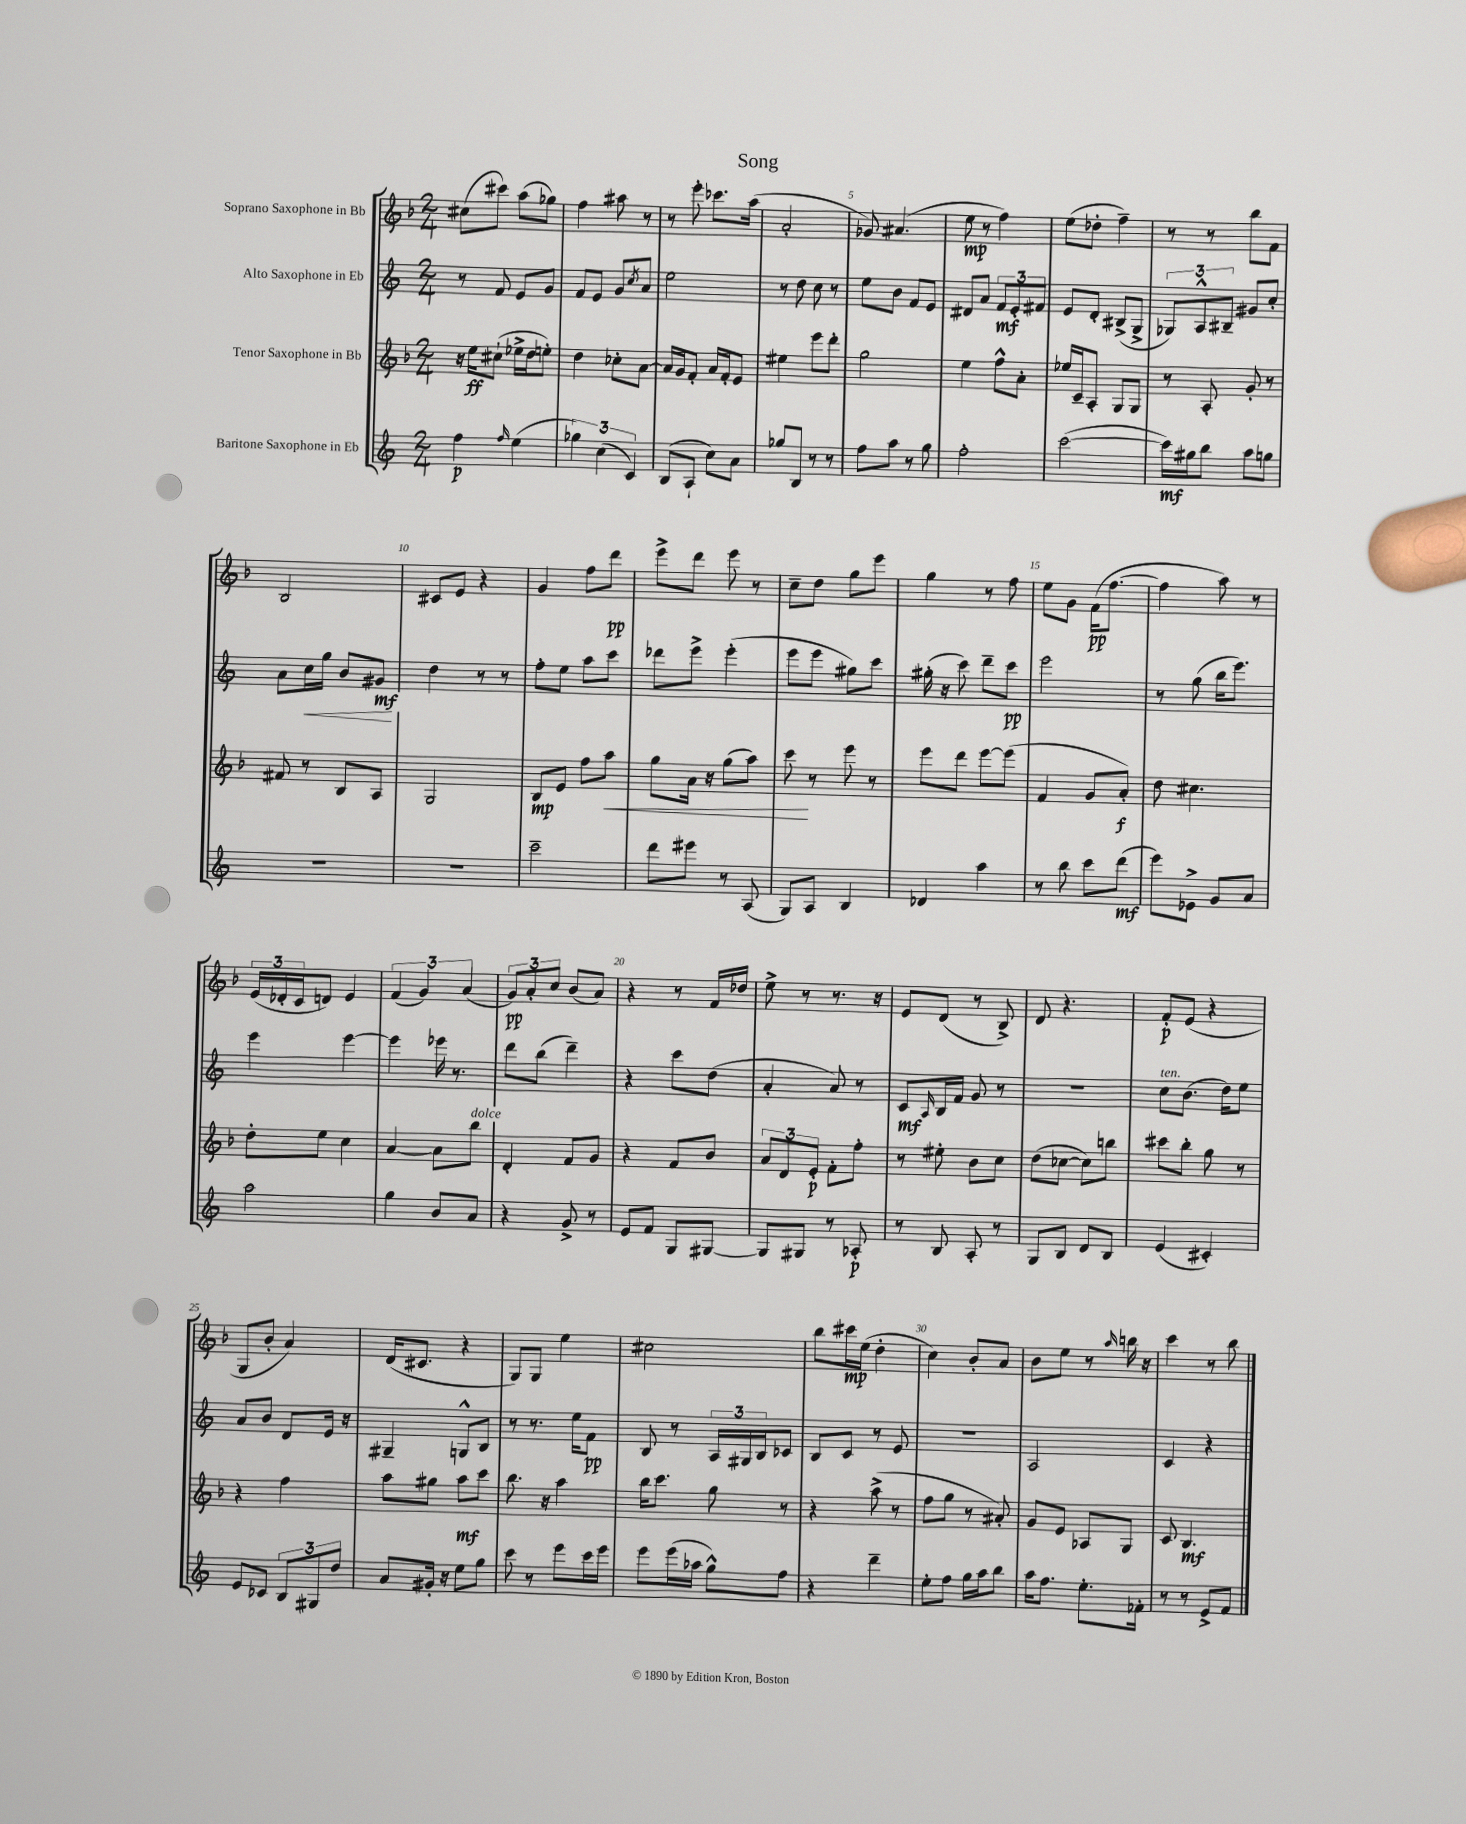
\header { title = "Song" }
<<
\new StaffGroup <<
\new Staff = "s0" \with { instrumentName = "Soprano Saxophone in Bb" } {
    \clef treble \key f \major \numericTimeSignature \time 2/4
    cis''8( cis'''8) a''8( ges''8) |
    f''4 ais''8 r8 |
    r8 e'''8-. ces'''8. a''16( |
    a'2-. |
    ges'8) ais'4.( |
    e''8\mp r8 f''4) |
    e''8( des''8-. f''4--) |
    r8 r8 bes''8 f'8 |
    bes2 |
    cis'8 e'8 r4 |
    g'4 f''8 d'''8\pp |
    e'''8-> d'''8 e'''8 r8 |
    c''8-- d''8 g''8 e'''8 |
    g''4 r8 f''8 |
    e''8 g'8 f'16\pp( f''8.~ |
    f''4 a''8) r8 |
    \tuplet 3/2 { e'16( des'16-. c'16 } d'8) e'4 |
    \tuplet 3/2 { f'4( g'4) a'4( } |
    \tuplet 3/2 { g'8\pp) a'8-. c''8 } bes'8( a'8) |
    r4 r8 f'16 des''16 |
    e''8-> r8 r8. r16 |
    e'8 d'8( r8 bes8->) |
    d'8 r4. |
    f'8-.\p e'8( r4 |
    g8 bes'8-. a'4) |
    d'16( cis'8. r4 |
    g8) g8 e''4 |
    cis''2 |
    bes''8 cis'''16\mp e''16( d''4-. |
    c''4) bes'8-. a'8 |
    bes'8 e''8 r8 \grace { a''16 } b''16 r16 |
    c'''4 r8 bes''8 \bar "|." |
}
\new Staff = "s1" \with { instrumentName = "Alto Saxophone in Eb" } {
    \clef treble \key c \major \numericTimeSignature \time 2/4
    r8 f'8 e'8 g'8 |
    f'8 e'8 g'8 \acciaccatura { c''8 } a'8 |
    e''2 |
    r8 d''8 c''8 r8 |
    e''8 b'8 f'8 e'8 |
    dis'8 a'8 \tuplet 3/2 { f'8\mf e'8-. fis'8 } |
    e'8 d'8-. bis8->( g8-> |
    \tuplet 3/2 { ges8) a8-^ bis8-- } gis'8 c''8-. |
    a'8 c''16\< g''16 b'8 gis'8\mf\! |
    d''4 r8 r8 |
    f''8-. e''8 a''8 c'''8 |
    des'''8 e'''8-> e'''4-.( |
    e'''8 e'''8 gis''8) c'''8 |
    gis''16-.( r16 c'''8) d'''8-- c'''8\pp |
    e'''2 |
    r8 g''8( b''16 e'''8.) |
    e'''4 e'''4~ |
    e'''4 ees'''16 r8. |
    d'''8 b''8( d'''4--) |
    r4 c'''8 d''8( |
    a'4-. a'8) r8 |
    c'8\mf \grace { a16 } b16 f'16 g'8 r8 |
    R2 |
    c''8^\markup { \italic "ten." } b'8.( d''16) e''8 |
    a'8 b'8 d'8 e'16 r16 |
    gis4-- g8-^ b8 |
    r8 r8. e''16 f'8\pp |
    b8 r8 \tuplet 3/2 { a16 gis16 b16 } ces'8 |
    b8 c'8 r8 e'8 |
    R2 |
    a2 |
    c'4 r4 \bar "|." |
}
\new Staff = "s2" \with { instrumentName = "Tenor Saxophone in Bb" } {
    \clef treble \key f \major \numericTimeSignature \time 2/4
    r16 e''16\ff cis''8-!( ees''16-> d''16 e''8-.) |
    d''4 ces''8-. a'8~ |
    a'16 g'16 f'8-. a'16 f'16-. e'8 |
    eis''4 e'''8 d'''8-. |
    g''2 |
    e''4 f''8-^ a'8-. |
    ees''16 c'16-- a8-. g8 g8 |
    r8 a8-. g'8-. r8 |
    fis'8 r8 bes8 a8 |
    g2 |
    bes8\mp e'8 f''8 a''8\< |
    g''8 a'16 r16 g''8( a''8) |
    c'''8\! r8 e'''8 r8 |
    e'''8 d'''8 e'''8~ e'''8( |
    f'4 g'8 a'8-.\f) |
    d''8 cis''4. |
    d''8-. e''8 c''4 |
    a'4~ a'8 bes''8^\markup { \italic "dolce" } |
    d'4-. f'8 g'8 |
    r4 f'8 bes'8 |
    \tuplet 3/2 { a'8 d'8 e'8-.\p } f'8-. f''8-. |
    r8 eis''8-. bes'8 c''8 |
    d''8( ces''8~ ces''8) b''8 |
    cis'''8 bes''8-. g''8 r8 |
    r4 f''4 |
    a''8 gis''8 a''8\mf c'''8 |
    bes''8. r16 a''4 |
    bes''16 c'''8. g''8 r8 |
    r4 a''8->( r8 |
    f''8 g''8 r8 ais'8-.) |
    g'8 e'8 aes8 g8 |
    c'8 bes4.\mf \bar "|." |
}
\new Staff = "s3" \with { instrumentName = "Baritone Saxophone in Eb" } {
    \clef treble \key c \major \numericTimeSignature \time 2/4
    f''4\p \grace { f''16 } e''4( |
    \tuplet 3/2 { ges''4) c''4( c'4) } |
    b8( a8-! c''8) a'8 |
    ges''8 b8 r8 r8 |
    f''8 a''8 r8 g''8 |
    f''2-. |
    c'''2~( |
    c'''16\mf) gis''16 b''8 a''8 g''8 |
    R2 |
    R2 |
    c'''2-- |
    d'''8 eis'''8 r8 a8( |
    g8) a8 b4 |
    des'4 a''4 |
    r8 b''8 c'''8 d'''8\mf( |
    e'''8) ees'8-> g'8 a'8 |
    a''2 |
    g''4 b'8 a'8 |
    r4 g'8-> r8 |
    e'8 f'8 g8 gis8~ |
    gis8 gis8 r8 aes8-.\p |
    r8 b8 a8-. r8 |
    g8 b8 d'8 b8 |
    e'4( cis'4-.) |
    e'8 ces'8 \tuplet 3/2 { b8 gis8 d''8 } |
    a'8 gis'16-. r16 e''8 g''8 |
    c'''8 r8 e'''8 c'''16 e'''16 |
    e'''8 e'''16( aes''16 g''8-^) f''8 |
    r4 d'''4-- |
    e''8-. f''8 g''16 a''16 b''8 |
    a''16 f''8. e''8.-. fes'16-. |
    r8 r8 e'8-> f'8 \bar "|." |
}
>>
>>
\layout { \context { \Score \override BarNumber.break-visibility = ##(#f #t #t) barNumberVisibility = #(every-nth-bar-number-visible 5) } }
